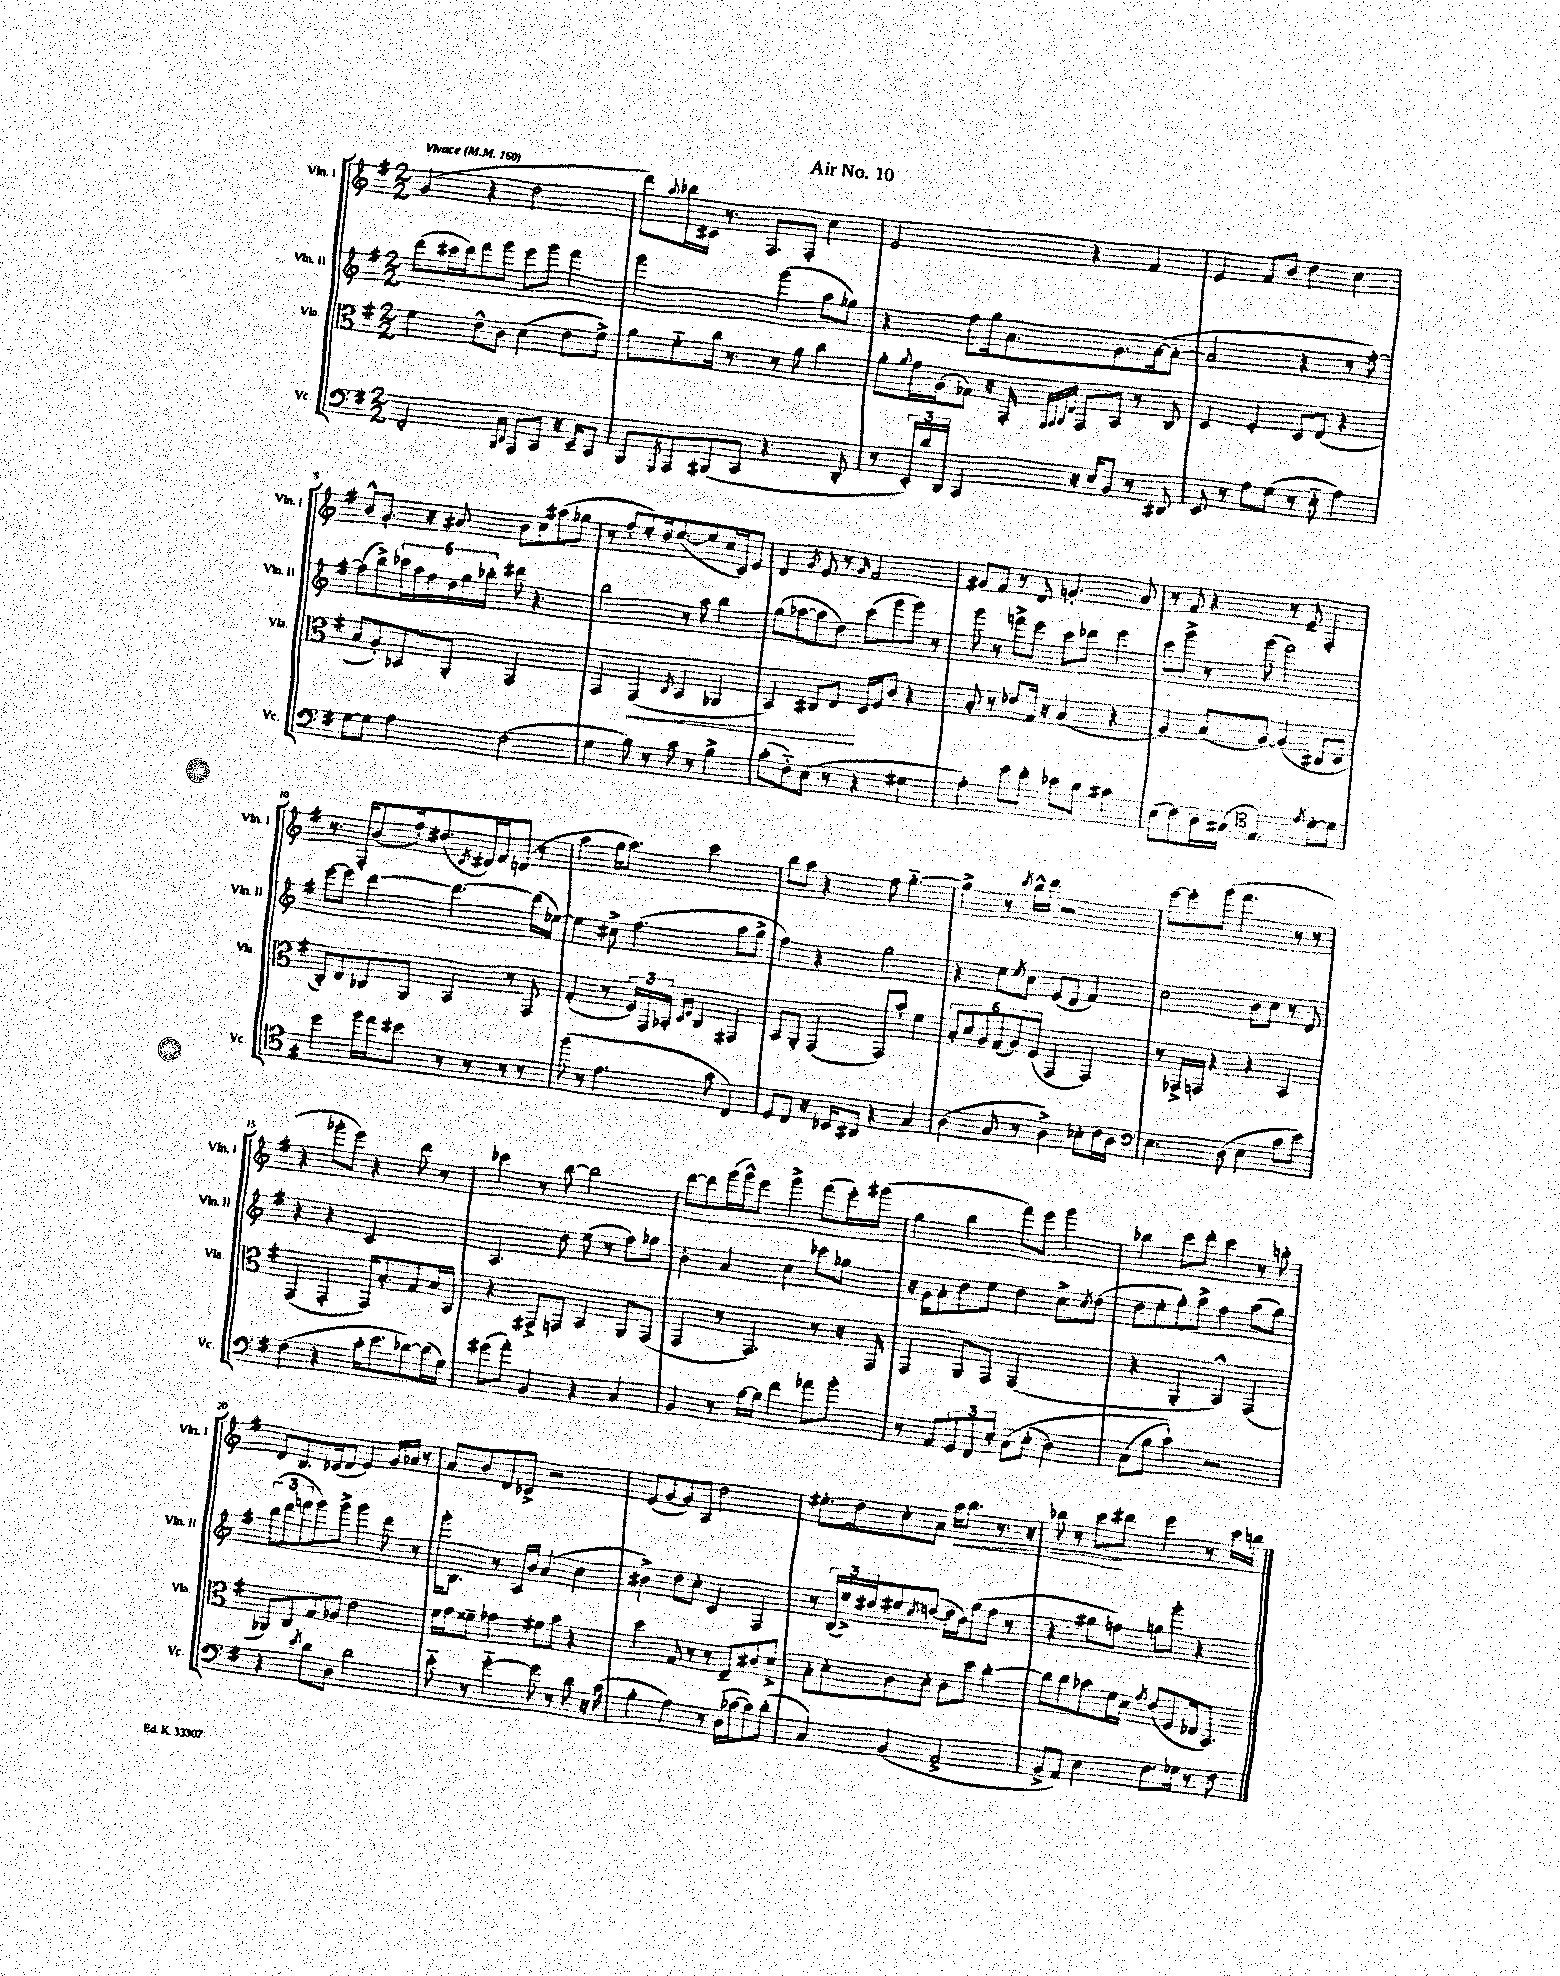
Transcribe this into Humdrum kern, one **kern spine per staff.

**kern	**kern	**kern	**kern
*staff4	*staff3	*staff2	*staff1
*clefF4	*clefC3	*clefG2	*clefG2
*k[f#]	*k[f#]	*k[f#]	*k[f#]
*M2/2	*M2/2	*M2/2	*M2/2
*MM160	*MM160	*MM160	*MM160
2FF#'	4f#	(8ddd	(4g
.	.	16ccc#	.
.	.	16ddd)	.
.	8e^^	8fff#	4r
.	8c	8ggg	.
16qqBBB	.	.	.
16qqDD	.	.	.
8AAA	(4d	8eee	2dd
8CC	.	8ggg	.
16r	8e	4fff#	.
16EE~	.	.	.
8CC	8f#^)	.	.
=	=	=	=
8BBB	8a	2ggg	8ddd)
8qGGG	.	.	8qqaa
8AAA	8f#'~	.	16bb-
.	.	.	16c#
(8BBB#	16cc	.	8.r
.	8.r	.	.
8CC	.	.	.
.	.	.	8.F#
4.r	8r	(4ggg	.
.	8a	.	8F#'
.	4cc	8aa	4cc
8DD'	.	8gg-)	.
=	=	=	=
8r	8a'	4r	2e
.	8qqa	.	.
24EE')	16g	.	.
24d	.	.	.
.	(16A	.	.
24DD	.	.	.
4CC	8G-)	8ff#	.
.	16r	16gg	.
.	16GG'	8.a	.
.	32qqFF#	.	.
.	32qqGG	.	.
.	32qqAA	.	.
.	32qqE	.	.
16r	8GG	.	4r
16E	.	.	.
8BB	8BB	8.g	.
8r	8r	.	4f#
.	.	([16a	.
8DD#	8C	8a'_	.
=	=	=	=
8EE	4D	2a]	4e
8r	.	.	.
8A	4F#'	.	8f#
(8G	.	.	8b
8r	8D	4r	4dd
8E'~	(8E	.	.
4A)	4r	8r	4cc
.	.	[8ff#')	.
=	=	=	=
[8G	8B	(8ff#]	8b^^
8G]	8A')	8bb^)	8.g'
4A	8BB-	24ccc-	.
.	.	24aa	.
.	.	.	16r
.	.	24ff#	.
.	8AA'	24dd	8a#
.	.	24gg	.
.	.	24bb-'	.
(2F#	2GG	8ddd#	8b
.	.	4.r	8cc
.	.	.	(8aa#
.	.	.	8gg-
=	=	=	=
4G	4GG	2bb	8r
.	.	.	8ff#'
8B)	(4GG	.	8ee')
8r	.	.	16dd
.	.	.	([8.ee
.	8qC	.	.
8c	4BB	8r	.
8r	.	8aa	8ee]
4B^	4AA-	4bb	16cc
.	.	.	16c)
.	.	.	8e
=	=	=	=
(8c'	4BB)	(8gg	4d
8F#'~)	.	[8aa-	.
.	.	.	8qg
(8E	8C#	8aa-]	8e
8r	8E	8dd)	8r
.	.	.	16qqg
4r	16D	(8ccc	2f#
.	16F#	.	.
.	8c	8ggg	.
4G#	4r	8ggg)	.
.	.	8r	.
=	=	=	=
4A')	8B'	8ggg	8g#
.	8r	8r	8f#
8g	8e-	8fff^	8r
8f#'	16G	8eee	8d
.	16r	.	.
8e-	(4B	8ccc	4.g'
8d	.	8ddd-	.
4c#	4r	4eee	.
.	.	.	8a
=	=	=	=
(8E	4A)	8ccc	8r
8F#)	.	8ggg^	8f#
16D	(8B	8r	4r
(16C#	.	.	.
*clefC4	*	*	*
4.E)	[8A)	(8ggg	.
.	(4A]	2fff#)	8r
.	.	.	8e~
8qe	.	.	.
[8d'	8C#	.	4F#'
8d]	8D	.	.
=	=	=	=
4dd	8C')	[8eee	8.r
.	8E	8eee]	.
.	.	.	16F#'
16ff#	8C-	[4ddd	(8b
16ee	.	.	.
8dd#	8AA	.	16ff#')
.	.	.	(8.dd#
8r	4BB	4.ddd_	.
.	.	.	8qc
8r	.	.	16d#)
.	.	.	16f#
8r	8r	.	(8d
8r	8GG	(16ddd]	8r
.	.	[16ee-)	.
=	=	=	=
(8ff#	(4G'	4ee-]	4aa
8r	.	.	.
4.e	8r	8cc#^	16gg
.	.	.	8.aa)
.	24F#)	(4.ff#	.
.	24GG	.	.
.	24BB-'	.	.
.	16qqD	.	.
.	16qqF#	.	.
.	4C	.	2ccc
8g	.	.	.
4C)	4GG#	8aa	.
.	.	8gg^	.
=	=	=	=
8D	8BB	4ff#)	8bb
8C	8AA'	.	8aa
16r	(4GG	4r	4r
16BB-	.	.	.
8AA#	.	.	.
4r	8GG)	2gg	8ff#
.	8b'	.	[4.gg'~
4G	4f#	.	.
=	=	=	=
(4A	12B'	4r	4gg^]
.	12d	.	.
.	12A	.	.
8G	(12G	8ee	8r
.	12A)	.	.
.	.	8qee	8qccc
8r	.	8cc	16bb^^
.	(12F#	.	.
.	.	.	16ddd
4A^)	4GG	(8e	2r
.	.	8d	.
8B-'	4GG)	4f#)	.
16c	.	.	.
16A	.	.	.
=	=	=	=
*clefF4	*	*	*
4.E	8r	2cc	[8eee
.	16GG-^	.	8eee']
.	16GG	.	.
.	4r	.	(8ggg
(8D	.	.	4.fff#
4E	4r	8b	.
.	.	8cc	.
8c	4BB	8r	8r
8e)	.	8d	8r
=	=	=	=
(4F#	(4GG	4r	4r
4r	4GG'	4r	8ggg-'
.	.	.	8eee)
16c'	16GG)	2c	4r
8.e	8.B'	.	.
[8d-)	8G	.	8ddd
(16d-]	16B	.	8r
16G)	16BB	.	.
=	=	=	=
(8g#	4r	4.A	4ccc-
8a')	.	.	.
4BB	8GG#^	.	8r
.	8GG	8dd	[8bb
4r	4BB	(8ee	2bb]
.	.	8r	.
4C	8AA	8ff#)	.
.	(8GG	8gg-	.
=	=	=	=
4BB	4GG	4b'	[8ddd
.	.	.	8ddd]
8r	8r	4a	(16ggg
.	.	.	16ggg^^)
[16B	4.GG)	.	8eee
16B]	.	.	.
4f#	.	4cc	4ggg^
8a-	8r	8ccc-	(8fff#
8b'	16r	8gg-	16eee')
.	16GG	.	(16ggg#
=	=	=	=
8r	4GG	16r	4gg
.	.	16g	.
8AA	.	8a'	.
12GG	8AA	8dd	4bb
12FF#	.	.	.
.	8GG	8ee	.
12E'	.	.	.
&(8C	(2GG	4dd	8fff#)
(8E'	.	.	8eee
4D)	.	8cc^	4ggg
.	.	8qcc	.
.	.	(8dd	.
=	=	=	=
(8C	4r	8dd	4bb-
8B	.	8ee'	.
4c`)&)	4AA'	8gg')	8ccc
.	.	8aa^	8ddd'
2r	4BB^^)	4ff#	4ccc
.	(4GG	(8aa	8r
.	.	8gg)	8bb'
=	=	=	=
4r	8AA-)	(12bb	8d
.	.	12ddd	.
.	8C	.	8.B
.	.	12fff	.
8qe	.	.	.
8d	8G	8ggg)	.
.	.	.	(16c-
8D	8A-	8ggg^	8d
2d	2e	4ggg	4e)
.	.	8ddd	16g
.	.	.	16a-
.	.	8r	8r
=	=	=	=
8e'~	16f#	16ggg'	8a
.	16g	8.B	.
8r	8f##~	.	8b
[4g'~	4g-	8r	8d
.	.	16A	8c-^
.	.	16b	.
8g]	8f#	(4a	2r
8r	8b	.	.
8d	4r	4cc	.
16r	.	.	.
(16c	.	.	.
=	=	=	=
4B'	4dd	4b#^)	(8e
.	.	.	[8g
4A)	8G	8dd	8g])
.	8r	8cc'	8A
8r	8r	4c	2dd
(16D	8E~	.	.
[16c-	.	.	.
8c-])	8c#	4F#	.
(8d'	8d^	.	.
=	=	=	=
4C)	8B'	8r	8.ee#'
.	8d'	(24B	.
.	.	24ee^)	.
.	.	.	16dd
.	.	24dd#	.
(4BB	8c	8ee#	8cc'
.	.	8qcc	.
.	8d'	([8dd	8a
2AA^	8c	16dd]	16aa
.	.	16b)	8.bb
.	8dd	(8gg	.
.	[4cc'	8ff#	8.r
.	.	8r	.
.	.	.	16r
=	=	=	=
8BB^	8cc]	4r	8bb-
8AA)	8cc	.	8r
4E	8b-	8gg#	8ccc
.	16f#	8ff)	8ddd#
.	16d	.	.
.	8qg	.	.
8.F#	(8e	8gg	4eee
.	8F#	8ggg'	.
16G-	.	.	.
8r	16E-	4r	8r
.	8.BB)	.	.
8F#	.	.	16ccc
.	.	.	16bb
==	==	==	==
*-	*-	*-	*-
